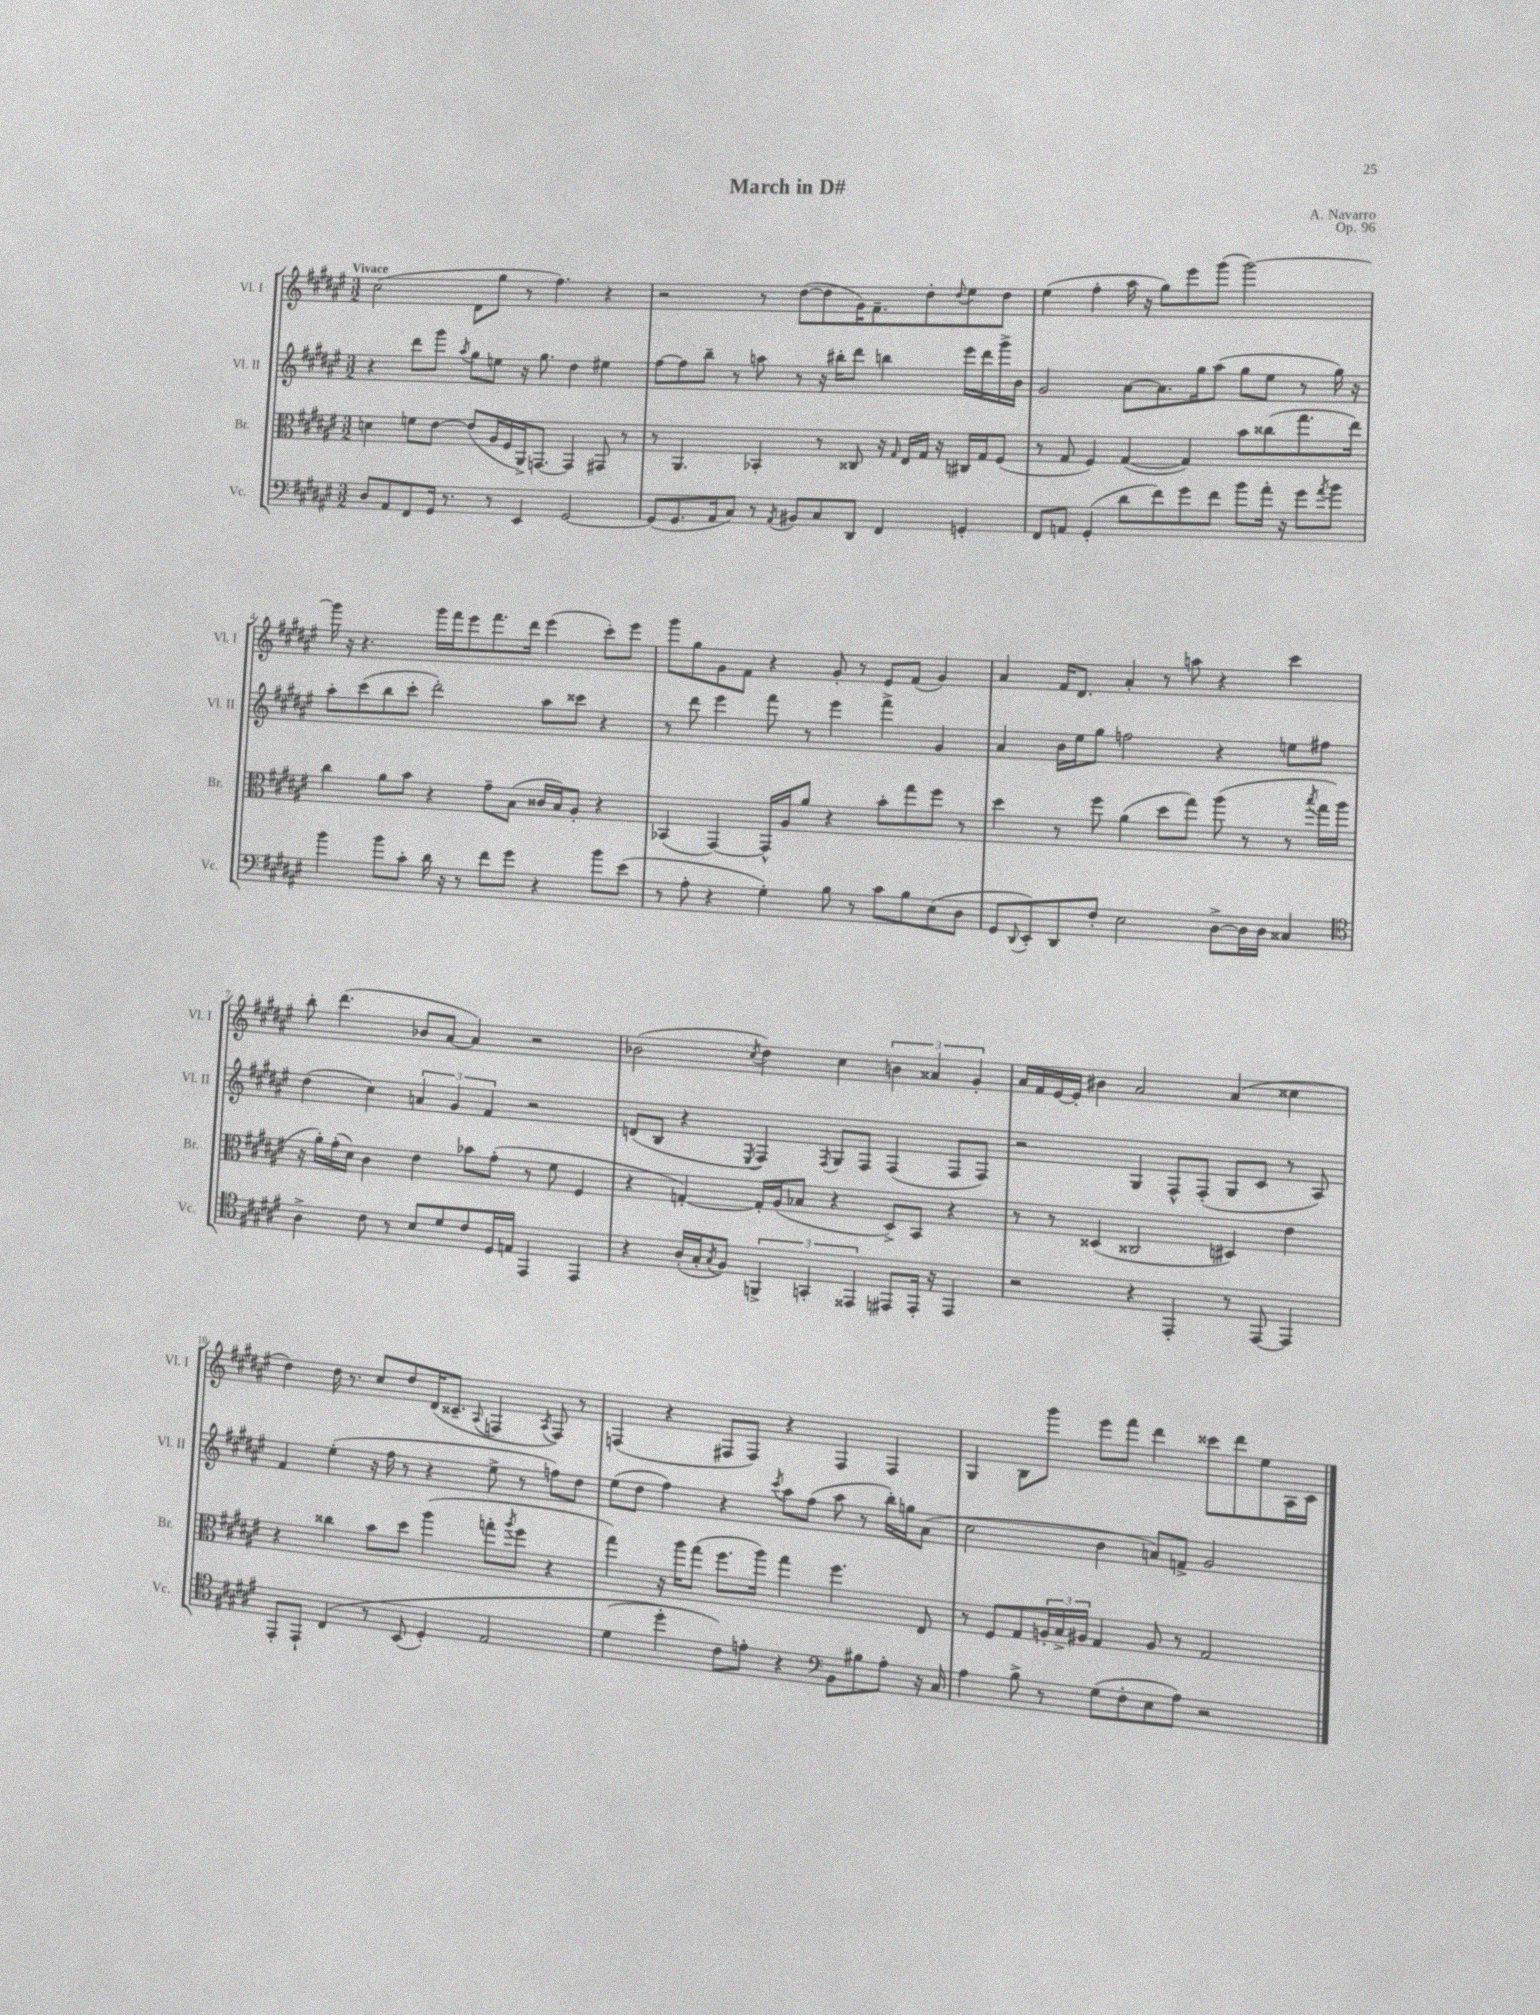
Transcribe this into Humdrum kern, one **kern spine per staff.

**kern	**kern	**kern	**kern
*part4	*part3	*part2	*part1
*staff4	*staff3	*staff2	*staff1
*I"Vc.	*I"Br.	*I"Vl. II	*I"Vl. I
*I'Vc.	*I'Br.	*I'Vl. II	*I'Vl. I
*clefF4	*clefC3	*clefG2	*clefG2
*k[f#c#g#d#a#e#]	*k[f#c#g#d#a#e#]	*k[f#c#g#d#a#e#]	*k[f#c#g#d#a#e#]
*M3/2	*M3/2	*M3/2	*M3/2
=1	=1	=1	=1
!	!	!	!LO:TX:a:B:t=Vivace
8D#/L	4dn\	4r	(2cc#\
8AA#/	.	.	.
8FF#/	8fn\L	8ddd#\L	.
16GG#/Jk	[8e#\J	8ggg#\J	.
8.r	.	.	.
.	.	8qaa#/	.
.	(8e#/L]	8gg#\L	8d#\L
8r	16A#/L	8een\J	8gg#\J
.	16F#/	.	.
4EE#/	16AA#^/J)	16r	8r
.	[8.GGn/J	8.gg#\	.
.	.	.	4.ff#\)
[2GG#/	4GG/]	4dd#\	.
.	8GG#X/	4ee#X\	4r
.	8r	.	.
=2	=2	=2	=2
(8GG#/L]	8r	[8ff#\L	2r
8.GG#/	4.AA#/	8ff#\]	.
.	.	8bb~\J	.
16AA#/k	.	.	.
8C#/J)	.	8r	.
8r	4BB-X'/	8aan\	8r
8qAA#/	.	.	.
8BB#X/L	.	8r	([8dd#\L
8C#/	8r	16r	8dd#\]
.	.	16bb#X'\KL	.
8DD#/J	8C##X/	8ddd#\J	16g#\K)
.	.	.	8.f#~\
4FF#/	16r	4bbn\	.
.	16qqG#/	.	.
.	16E#/LL	.	.
.	16G#/JJ	.	8dd#'\
.	16r	.	.
.	.	.	8qqdd#/
4GGn'/	16C#X/LL	16eee#\LL	8ee#\
.	16G#/J	16ddd#\	.
.	(8F#/J	16ggg#^\	8dd#\J
.	.	16b\JJ	.
=3	=3	=3	=3
8FF#/L	8r	2g#/	(4ee#\
8AAn/J	8G#/	.	.
(4GG#'/	4F#/)	.	4ff#'\
8d#\L	([4G#/	[8a#\L	16aa#\
.	.	.	16r
8f#\)	.	8.a#\]	8gg#\L)
8g#\	4G#/])	.	8eee#\
.	.	16gg#\k	.
8f#\J	.	(8aa#\J	(8ggg#\J
8b\L	8b\L	8gg#\L	[2ggg#\)
16a#'\Jk	(8cc##X\	8ee#\J	.
16r	.	.	.
8g#\L	8.gg#\	8r	.
8qa#/	.	.	.
8b\J	.	16gg#\)	.
.	16ee#\Jk)	16r	.
!!LO:LB:g=z
=4	=4	=4	=4
4b\	4cc#\	8aa#'\L	16ggg#\]
.	.	.	16r
.	.	(8ccc#\	4.r
8b\L	8a#\L	8bb\	.
8c#'\J	8b\J	8ccc#'\J	.
16d#\	4r	2ddd#'\)	16ggg#\LL
16r	.	.	16fff#\J
8r	.	.	8eee#\
8f#\L	8g#~\L	.	8.fff#\
8g#\J	(8B\J	.	.
.	.	.	16ddd#\Jk
4r	16c##X/LL	8aa#\L	(4eee#\
.	16B/J)	.	.
.	8A#'/J	8ccc##X\J	.
8b\L	4r	4r	8ccc#'\L)
(8e#\J	.	.	8eee#\J
=5	=5	=5	=5
8r	(4BB-X/	8r	8ggg#\L
8A#'\	.	8ddd#\	8gg#\
4r	[4GG#/)	4eee#\	8g#\
.	.	.	8f#\J
4G#'\)	16GG#^^/LL]	8fff#\	4r
.	16A#/J	.	.
.	8a#/J	8r	.
8B\	4r	4eee#\	8g#'/
8r	.	.	8r
8c#\L	8b'\L	4fff#^\	8e#/L
8B\	8gg#\	.	(8f#/J
(8E#\	8ff#\J	4g#/	4g#/)
8D#\J	8r	.	.
=6	=6	=6	=6
8GG#/L	4dd#\	4a#/	4a#/
8qqDD#/	.	.	.
8EE#'/)	.	.	.
8DD#/	8r	16b\LL	16f#/KL
.	.	16ee#\J	8.d#/J
8F#'/J	8ff#\	8gg#\J	.
2E#\	(4a#\	2ffn\	4a#'/
.	8dd#\L	.	8r
.	8gg#\J)	.	8aan\
[8D#^\L	(8aa#\	4r	4r
16D#\L]	8r	.	.
16D#\JJ	.	.	.
4C##X/	8r	8een\L	4ccc#\
.	8qbb/	.	.
.	16gg#\LL	8ff#X\J	.
.	16aa#\JJ	.	.
!!LO:LB:g=z
=7	=7	=7	=7
*clefC4	*	*	*
4A#^\	16r	(4dd#\	8bb'\
.	16a#'\LL)	.	.
.	(16g#'\	.	(4.ddd#\
.	16d#\JJ)	.	.
8c#\	4c#\	4cc#\)	.
8r	.	.	.
8B/L	4e#\	6an/	8b-X/L
8d#/	.	.	[8a#/J
.	.	6g#/	.
8c#/	8b-X\L	.	4a#/])
.	.	6f#/	.
16D#/L	(8g#'\J	.	.
16En/JJ	.	.	.
4EE#/	8r	2r	2r
.	8f#\	.	.
4EE#/	4F#/	.	.
=8	=8	=8	=8
4r	4r	(8dn/L	(2b-X\
.	.	8B/J	.
(16A#'/LL	[4Gn'/)	4r	.
16G#'/J	.	.	.
8qG#/	.	.	.
8F#/J)	.	.	.
.	.	8qE#/	8qcc#/
6FFn^/	16G'/LL]	4F#/)	4dd#\)
.	(16A#/J	.	.
.	8B-X/J	.	.
6GGn'/	.	.	.
.	.	8qF#/	.
.	4r	8G#/L	4cc#\
6EE##X/	.	.	.
.	.	8F#/J	.
8EE#X/L	8D#^/L)	(4F#/	6bn\
16EE#'/Jk	8BB/J	.	.
.	.	.	6a##X/
16r	.	.	.
4EE#/	4r	8F#/L	.
.	.	.	6g#'/
.	.	8F#/J)	.
=9	=9	=9	=9
2r	8r	2r	16a#/LL
.	.	.	16f#/
.	8r	.	[16e#/
.	.	.	16e#'/JJ]
.	(4D##X/	.	4b#X\
4r	2C##X/	4G#/	2a#/
4EE#'/	.	8F#^^/L	.
.	.	(8F#'/J	.
8r	4D#X/)	8G#/L	(4a#/
[8EE#/	.	8c#/J	.
4EE#/]	4e#\	8r	4cc##X\
.	.	8A#/)	.
!!LO:LB:g=z
=10	=10	=10	=10
8EE#'/L	4r	4f#/	4dd#\)
8EE#`/J	.	.	.
(4C#/	4cc##X\	(4ee#'\	16dd#\
.	.	.	8.r
8r	8b\L	16r	8cc#/L
.	.	16ff#\	.
(8BB/	8dd#\J	8r	8dd#/
4D#'/)	(4aa#\	4r	(16d#/K
.	.	.	8.c##X~/J
.	.	.	8qqA#/
2E#/	8ggn'\L	8ee#^\	4Fn/
.	8qaa#/	.	.
.	8ff#\J	8r	.
.	.	.	8qA#/
.	4r	8ffn\L)	8F/)
.	.	8dd#\J	8r
=11	=11	=11	=11
(4d#\	4gg#\)	(8ee#\L	(4Fn/
.	.	8dd#\J	.
4dd#'\)	16r	4ff#\)	4r
.	16aa#\KL	.	.
.	(8gg#\J	.	.
8c#\L)	8.ff#\L	4r	8F#X/L
8en'\J	.	.	8F#/J)
.	16aa#\Jk)	.	.
.	.	8qccc#/	.
4r	4gg#\	8aa#\L	4r
.	.	(8ff#\J	.
*clefF4	*	*	*
8BB\L	4.ff#\	8aa#\	4F#/
8B#X\	.	8r	.
8A#'\J	.	16bb'\LL)	4F#/
.	.	16ggn\J	.
16r	8E#/	(8a#\J	.
16C#/	.	.	.
=12	=12	=12	=12
4A#\	8r	2cc#\	4G#/
.	8F#/L	.	.
8B^\	8G#/	.	8B\L
8r	24An'/L	.	8ggg#\J
.	24B^/	.	.
.	24A#X/JJ	.	.
(8G#\L	4G#/	4b\	8eee#\L
8F#'\	.	.	8fff#\J
8E#\	8A#/	8an/L)	4ddd#\
8A#\J)	8r	8fn^/J	.
2r	2G#/	2g#/	8ccc##X\L
.	.	.	8ddd#\
.	.	.	8ee#\
.	.	.	16A#\L
.	.	.	16c#\JJ
==	==	==	==
*-	*-	*-	*-
